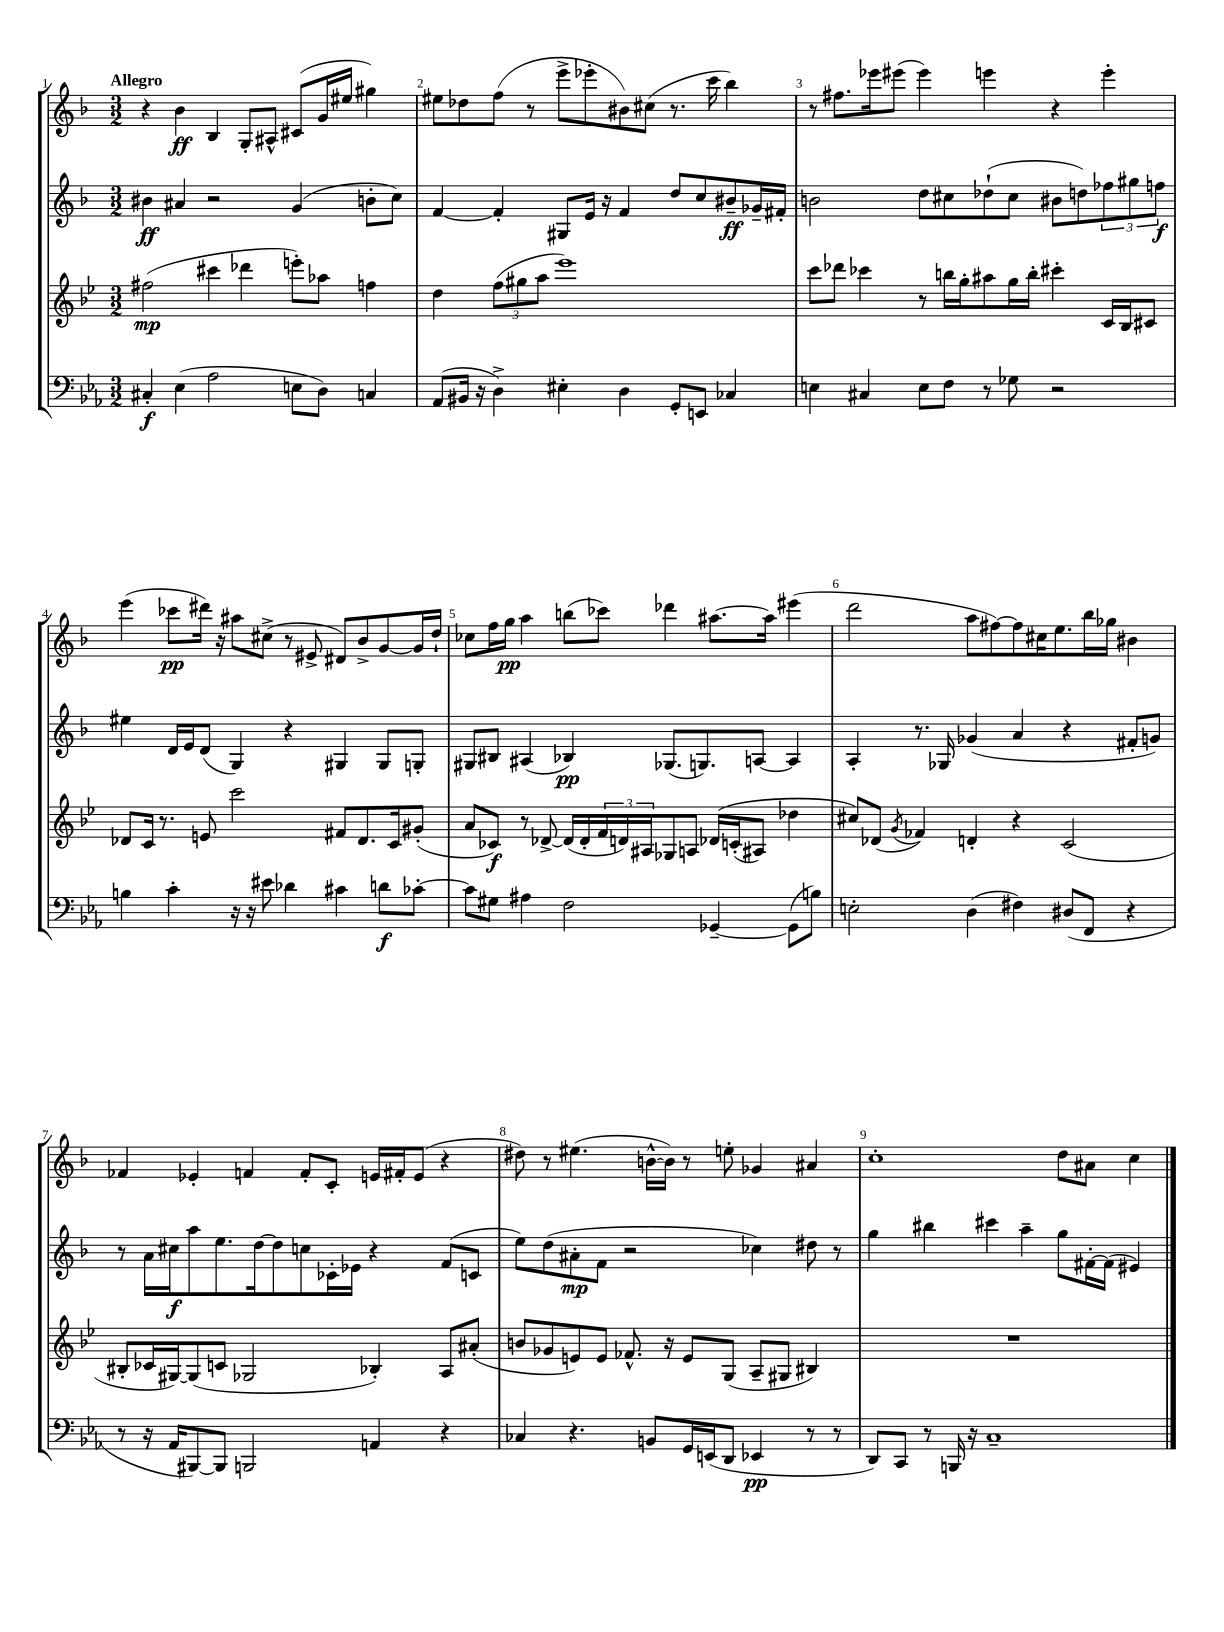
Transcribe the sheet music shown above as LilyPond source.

<<
\new StaffGroup <<
\new Staff = "s0" {
    \clef treble \key f \major \numericTimeSignature \time 3/2 \tempo "Allegro"
    r4 bes'4\ff bes4 g8-. ais8-^ cis'8( g'16 eis''16 gis''4) |
    eis''8 des''8 f''8( r8 e'''8-> ees'''8-. bis'8) cis''8( r8. c'''16 bes''4) |
    r8 fis''8. ees'''16 eis'''8( eis'''4) e'''4 r4 e'''4-. |
    e'''4( ces'''8\pp dis'''16) r16 ais''8 cis''8->( r8 eis'8-> dis'8) bes'8-> g'8~ g'16 d''16-! |
    ces''8 f''16 g''16\pp a''4 b''8( ces'''8) des'''4 ais''8.~ ais''16 eis'''4( |
    d'''2 a''8 fis''8~) fis''8 cis''16 e''8. bes''16 ges''16 bis'4 |
    fes'4 ees'4-. f'4 f'8-. c'8-. e'16 fis'16-. e'8( r4 |
    dis''8) r8 eis''4.( b'16~-^ b'16) r8 e''8-. ges'4 ais'4 |
    c''1-. d''8 ais'8 c''4 \bar "|." |
}
\new Staff = "s1" {
    \clef treble \key f \major \numericTimeSignature \time 3/2
    bis'4\ff ais'4 r2 g'4( b'8-. c''8) |
    f'4~ f'4-. gis8 e'16 r16 f'4 d''8 c''8 bis'8--\ff ges'16-- fis'16-. |
    b'2 d''8 cis''8 des''8-!( cis''8 bis'8 d''8) \tuplet 3/2 { fes''8 gis''8 f''8\f } |
    eis''4 d'16 e'16 d'8( g4) r4 gis4 gis8 g8-. |
    gis8 bis8 ais4( bes4\pp) ges8.( g8.) a8~ a4 |
    a4-. r8. ges16 ges'4( a'4 r4 fis'8-. g'8) |
    r8 a'16 cis''16\f a''8 e''8. d''16~ d''8 c''8 ces'16-. ees'16 r4 f'8( c'8 |
    e''8) d''8( ais'8-.\mp f'8 r2 ces''4) dis''8 r8 |
    g''4 bis''4 cis'''4 a''4-- g''8 fis'16~-. fis'16( eis'4) \bar "|." |
}
\new Staff = "s2" {
    \clef treble \key bes \major \numericTimeSignature \time 3/2
    fis''2\mp( cis'''4 des'''4 e'''8-.) aes''8 f''4 |
    d''4 \tuplet 3/2 { f''8( gis''8 a''8 } ees'''1) |
    c'''8 des'''8 ces'''4 r8 b''16 g''16-. ais''8 g''16 b''16-. cis'''4-. c'16 bes16 cis'8 |
    des'8 c'16 r8. e'8 c'''2 fis'8 des'8. c'16 gis'8-.( |
    a'8 ces'8\f) r8 des'8~-> des'16( des'16-. \tuplet 3/2 { f'16 d'16) ais16 } ges8 a8 des'16\( c'16-.( ais8) des''4 |
    cis''8\) des'8( \acciaccatura { g'8 } fes'4) d'4-. r4 c'2( |
    bis8-. ces'16 gis16~) gis8( c'8 ges2 bes4-.) a8 ais'8-.( |
    b'8 ges'8 e'8) e'8 fes'8.-^ r16 e'8 g8( a8-- gis8 bis4) |
    R1. \bar "|." |
}
\new Staff = "s3" {
    \clef bass \key ees \major \numericTimeSignature \time 3/2
    cis4-.\f ees4( aes2 e8 d8) c4 |
    aes,8( bis,16 r16 d4->) eis4-. d4 g,8-. e,8 ces4 |
    e4 cis4 e8 f8 r8 ges8 r2 |
    b4 c'4-. r16 r16 eis'8 des'4 cis'4 d'8\f ces'8~-. |
    ces'8 gis8 ais4 f2 ges,4~-- ges,8( b8) |
    e2-. d4( fis4) dis8( f,8 r4 |
    r8 r16 aes,16 bis,,8~) bis,,8 b,,2 a,4 r4 |
    ces4 r4. b,8 g,16 e,16( d,8 ees,4\pp r8 r8 |
    d,8) c,8 r8 b,,16 r16 c1-- \bar "|." |
}
>>
>>
\layout { \context { \Score \override BarNumber.break-visibility = ##(#f #t #t) barNumberVisibility = #all-bar-numbers-visible } }
